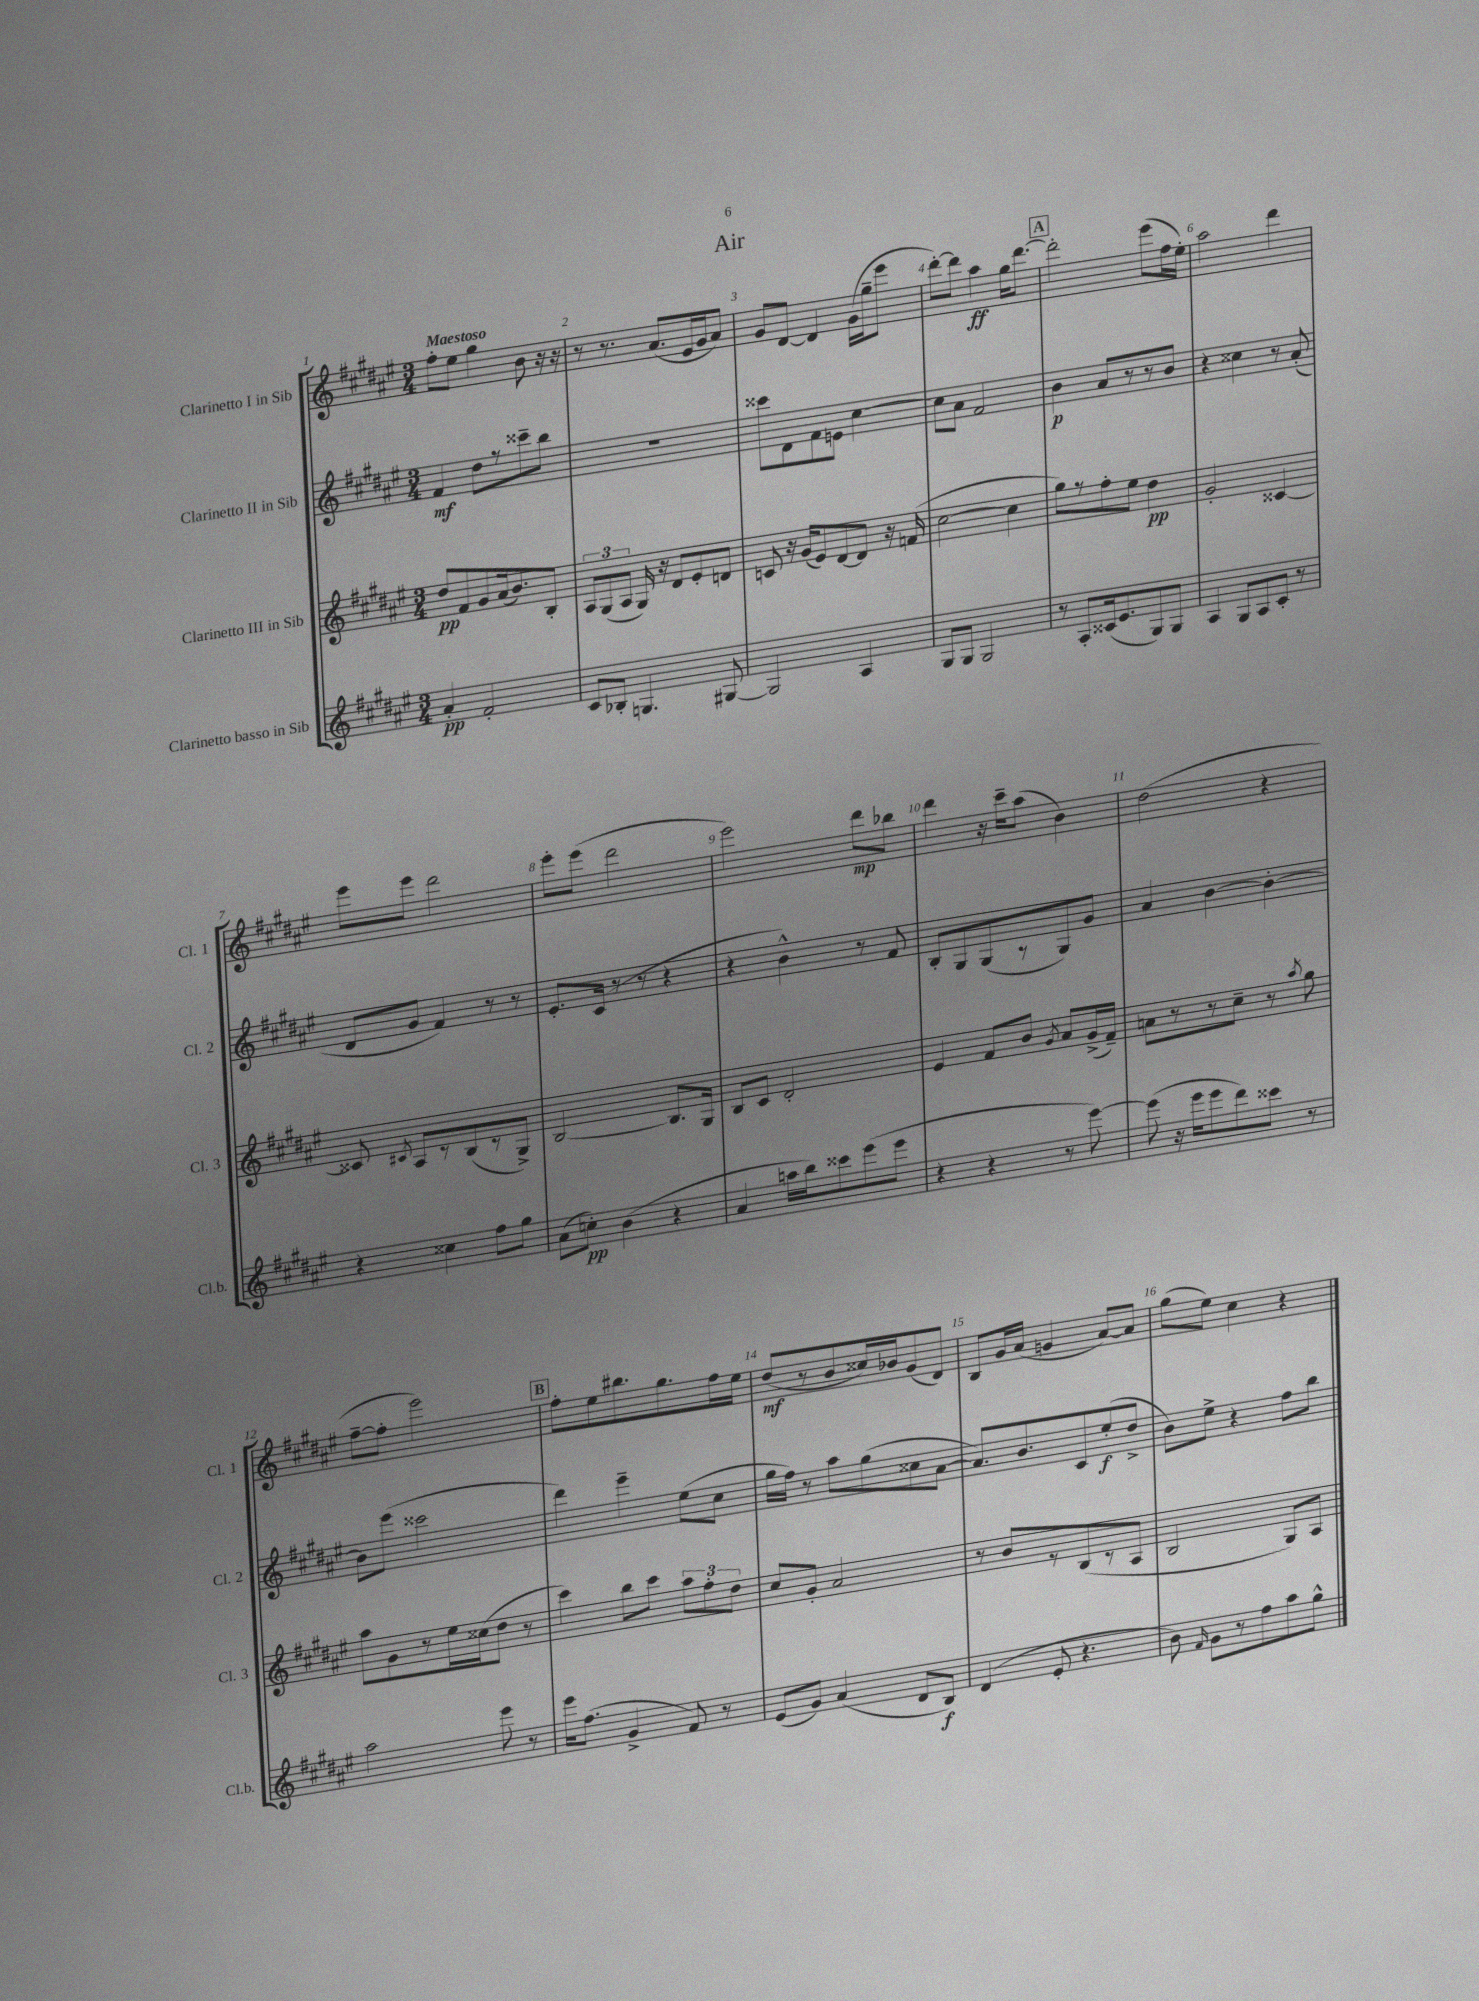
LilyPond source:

\header { title = "Air" }
<<
\new StaffGroup <<
\new Staff = "s0" \with { instrumentName = "Clarinetto I in Sib" shortInstrumentName = "Cl. 1" } {
    \clef treble \key fis \major \numericTimeSignature \time 3/4 \tempo "Maestoso"
    \autoBeamOff fis''8[-. eis''8] gis''4 b'8 r16 r16 |
    r8 r8. ais'8.[( eis'16 gis'16 ais'8]) |
    gis'8[ dis'8]~ dis'4 gis'16[( gis''16-- eis'''8] |
    dis'''8[~-.) dis'''8] ais''4\ff gis''16[ dis'''8.]~ |
    \mark \markup { \box "A" } dis'''2-. eis'''8[( fis''16 eis''16]-.) |
    ais''2 dis'''4 |
    eis'''8[ eis'''8] dis'''2 |
    eis'''8[-. eis'''8]( dis'''2 |
    eis'''2) dis'''8[\mp bes''8] |
    dis'''4 r16 cis'''16[-- ais''8]( b'4) |
    dis''2( r4 |
    fis''8[~-- fis''8]-. eis'''2) |
    \mark \markup { \box "B" } fis''8[-. eis''8 bis''8. gis''8. fis''16 eis''16] |
    dis''8[\mf( r8 b'8 cisis''16) bes'16 gis'8( dis'8]) |
    b8[ gis'16 ais'16]( g'4 ais'8[~) ais'8] |
    gis''8[( eis''8]) cis''4 r4 \bar "|." |
}
\new Staff = "s1" \with { instrumentName = "Clarinetto II in Sib" shortInstrumentName = "Cl. 2" } {
    \clef treble \key fis \major \numericTimeSignature \time 3/4
    \autoBeamOff fis'4\mf dis''8[ r8 cisis'''8-- b''8] |
    R2. |
    cisis'''8[ dis'8 fis'8 e'8] cis''4~ |
    cis''8[ ais'8] fis'2 |
    \mark \markup { \box "A" } b'4\p ais'8[ r8 r8 b'8] |
    r4 cisis''4 r8 ais'8-.( |
    dis'8[ gis'8] fis'4) r8 r8 |
    eis'8.[-. cis'16]( r8 r8 r4 |
    r4 b'4-^) r8 fis'8 |
    b8[-. gis8 gis8( r8 gis8) gis'8] |
    ais'4 b'4~ b'4~-. |
    b'8[ eis'''8]( cisis'''2 |
    \mark \markup { \box "B" } dis'''4) eis'''4-- eis''8[( cis''8] |
    gis''16[ fis''16]) r8 ais''8[ gis''8( cisis''8 ais'8]~ |
    ais'8.[) b'8. cis'8 eis''8-.\f( dis''8]-> |
    b'8[) eis''8]-> r4 fis''8[ b''8] \bar "|." |
}
\new Staff = "s2" \with { instrumentName = "Clarinetto III in Sib" shortInstrumentName = "Cl. 3" } {
    \clef treble \key fis \major \numericTimeSignature \time 3/4
    \autoBeamOff dis''8[\pp fis'8 gis'8 ais'16( b'8.) b8]-. |
    \tuplet 3/2 { ais8[ gis8( ais8] } gis16) r16 dis'8[ eis'8-. d'8] |
    c'8 r16 gis'16[( eis'8) dis'8~ dis'8] r16 f'16( |
    cis''2~ cis''4 |
    \mark \markup { \box "A" } gis''8[) r8 fis''8-. eis''8] dis''4\pp |
    gis'2-. cisis'4~ |
    cisis'8 \acciaccatura { cis'8 } ais8[ r8 b8( r8 gis8]->) |
    b2~ b8.[ gis16] |
    b8[ cis'8] dis'2-. |
    eis'4 fis'8[ b'8] \acciaccatura { gis'8 } ais'8[ gis'16->( fis'16]--) |
    a'8[ r8 r8 cis''8]-- r8 \acciaccatura { ais''8 } gis''8 |
    ais''8[ gis'8 r8 eis''16 cisis''16( dis''8] r8 |
    \mark \markup { \box "B" } cis'''4) b''8[ cis'''8] \tuplet 3/2 { ais''8[ fis''8-. dis''8] } |
    cis''8[ gis'8]-. ais'2 |
    r8 b'8[ r8 b8( r8 ais8] |
    b2 gis8[) ais8] \bar "|." |
}
\new Staff = "s3" \with { instrumentName = "Clarinetto basso in Sib" shortInstrumentName = "Cl.b." } {
    \clef treble \key fis \major \numericTimeSignature \time 3/4
    \autoBeamOff ais'4-.\pp fis'2-. |
    cis'8[ bes8]-. g4. gis8~ |
    gis2 ais4 |
    gis8[ gis8] gis2 |
    \mark \markup { \box "A" } r8 ais8[-. cisis'16( eis'8. gis8) gis8] |
    ais4 gis8[ ais8 cis'8]-. r8 |
    r4 cisis''4 fis''8[ gis''8] |
    ais'8[( c''8]-.\pp) b'4( r4 |
    ais'4 a''16[ b''16) cisis'''8 eis'''8( eis'''8] |
    r4 r4 r8 eis'''8~) |
    eis'''8( r16 eis'''16[ eis'''8 dis'''8) cisis'''8] r8 |
    ais''2 eis'''8 r8 |
    \mark \markup { \box "B" } eis'''16[ fis''8.]( gis'4-> fis'8) r8 |
    eis'8[( gis'8]) ais'4( dis'8[ b8]\f) |
    dis'4( eis'8-. r4. |
    b'8) \grace { fis'16 } gis'8[ r8 fis''8 ais''8 gis''8]-^ \bar "|." |
}
>>
>>
\layout { \context { \Score \override BarNumber.break-visibility = ##(#f #t #t) barNumberVisibility = #all-bar-numbers-visible } }
